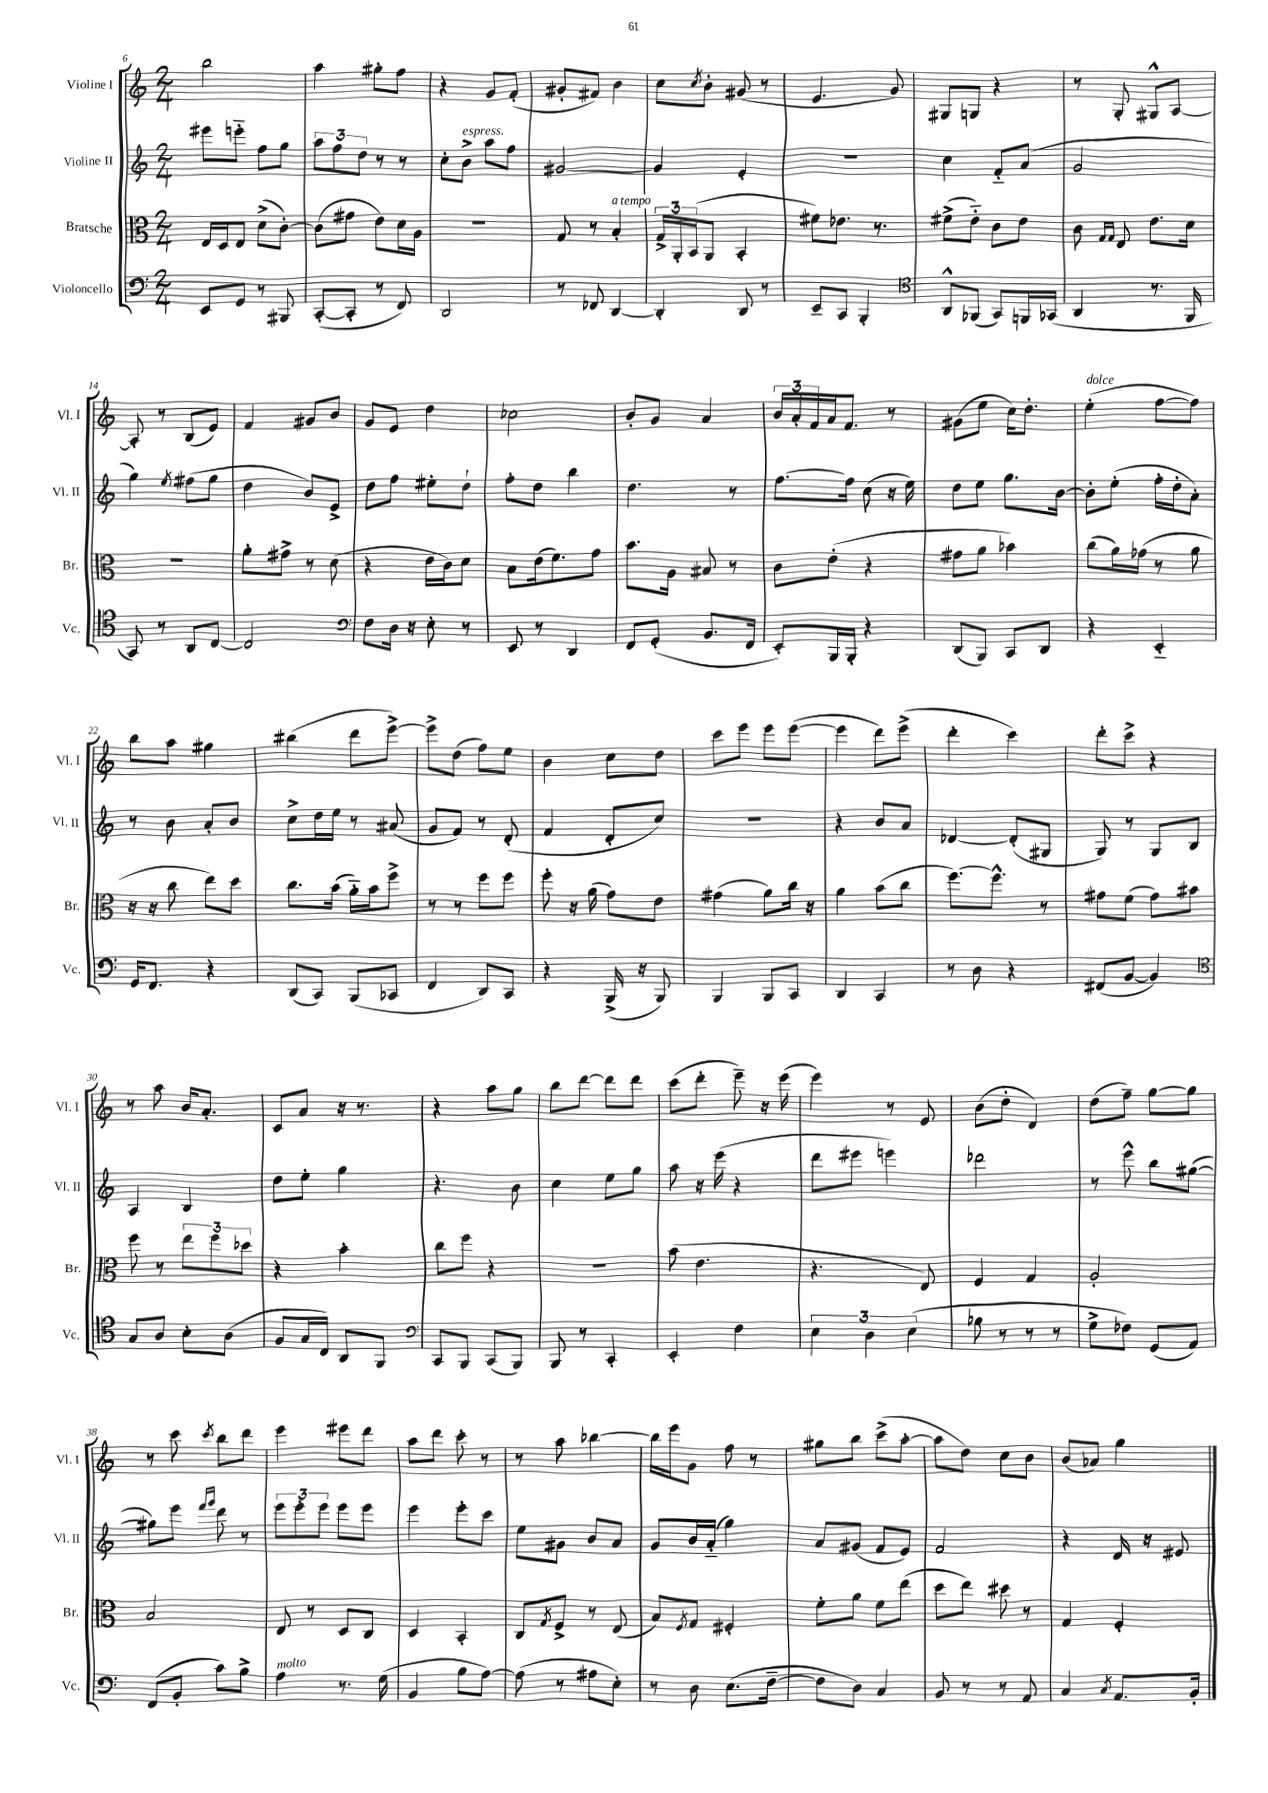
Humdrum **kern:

**kern	**kern	**kern	**kern
*staff4	*staff3	*staff2	*staff1
*clefF4	*clefC3	*clefG2	*clefG2
*k[]	*k[]	*k[]	*k[]
*M2/4	*M2/4	*M2/4	*M2/4
8EE	16E	8eee#	2bb
.	16D	.	.
8GG	8E	8eee'~	.
8r	(8d^	8ff	.
8BBB#	[8c')	8gg	.
=	=	=	=
([8CC'	(8c]	12aa	4aa
.	.	12ff	.
8CC']	8g#	.	.
.	.	12dd	.
8r	8e)	8r	8gg#'
8FF)	16d	8r	8ff
.	16A	.	.
=	=	=	=
2DD	2r	8cc'	4r
.	.	8b^	.
.	.	8aa	8g
.	.	8ff	(8f'
=	=	=	=
8r	8G	[2g#	8g#'
8FF-	8r	.	8f#)
[4DD	4B'	.	4b
=	=	=	=
4DD']	24G^	4g#]	8cc
.	24AA'	.	.
.	(24BB	.	.
.	.	.	8qcc
.	8AA	.	8b'
8DD	4BB'	4e'	(8g#
8r	.	.	8r
=	=	=	=
8EE~	8f#)	2r	4.e
8CC	8.e-	.	.
4BBB'	.	.	.
.	8.r	.	.
.	.	.	8g)
=	=	=	=
*clefC4	*	*	*
8AA^^	(8f#^	4cc	8G#
(8FF-	8e'~)	.	8G
8GG)	8c	8f'~	4r
16FF	8e	(8a	.
(16GG-	.	.	.
=	=	=	=
4AA	8c	2g	8r
.	16qqG	.	.
.	16qqG	.	.
.	8E	.	8G'
8.r	8.e	.	8G#^^
.	.	.	[8A
16FF	16d	.	.
=	=	=	=
8GG)	2r	4gg)	8A']
8r	.	.	8r
.	.	8qee	.
8AA	.	(8ff#	(8B
[8C	.	8gg	8e)
=	=	=	=
2C]	8a'	4dd	4f
.	8g#^	.	.
.	8r	8b)	8g#
.	(8d	8e^	8b
=	=	=	=
*clefF4	*	*	*
8F	4r	8dd	8g
16D	.	8ff	8e
16r	.	.	.
8E'	16e	8ee#'	4dd
.	16c)	.	.
8r	8d	8dd`	.
=	=	=	=
8EE	8B	8ff'	2cc-
8r	(16e	8dd	.
.	8.f)	.	.
4DD	.	4bb	.
.	8g	.	.
=	=	=	=
8FF	8.b	4.dd	8b'
(8GG'	.	.	8g
.	16A	.	.
8.BB	8B#	.	4a
.	8r	8r	.
16FF	.	.	.
=	=	=	=
8EE')	8c	[8.ff	24b
.	.	.	24a'
.	.	.	24f
16BBB	(8e'	.	16a
16BBB'	.	16ff]	8.f
4r	4r	(8cc	.
.	.	16r	8r
.	.	16ee)	.
=	=	=	=
(8DD	8g#	8dd	(8g#
8BBB)	8a	8ee	8ee
8CC	4b-)	8.gg	16cc)
.	.	.	8.dd'
8DD	.	.	.
.	.	[16b	.
=	=	=	=
4r	(8cc	8b']	(4ee'
.	16a)	(8ee'	.
.	(16g-	.	.
4EE'~	8r	16ff'	[8ff
.	.	16dd'	.
.	8a	8a')	8ff])
=	=	=	=
16GG	16r	8r	8bb
8.FF	16r	.	.
.	8cc	8b	8aa
4r	8ee)	8a'	4gg#
.	8dd	8b	.
=	=	=	=
(8DD	8.cc	8cc^	(4bb#
8CC)	.	16dd	.
.	(16b	16ee	.
(8BBB	16a'~)	8r	8ddd
.	16b	.	.
8CC-	8ff^	(8a#	[8eee^)
=	=	=	=
4FF	8r	8g	8eee^]
.	8r	8f)	(8dd
8DD)	8ff	8r	8ff)
8CC	8ff	(8d'	8ee
=	=	=	=
4r	8ff'	4f	4b
.	16r	.	.
.	(16a	.	.
(16BBB^	8g)	8d'	8cc
16r	.	.	.
8BBB)	8e	8cc)	8dd
=	=	=	=
4BBB	(4g#	2r	8ccc
.	.	.	8eee
8BBB	8a)	.	8eee
8CC	16cc	.	([8eee
.	16r	.	.
=	=	=	=
4DD	4a	4r	4eee]
4CC	(8b	8b	8ddd)
.	8cc	8a	(8eee^
=	=	=	=
8r	[8.ff)	[4d-	4ddd'
8D	.	.	.
.	8.ff^^]	.	.
4r	.	(8d-']	4ccc)
.	8r	8G#	.
=	=	=	=
(8FF#	8g#	8G)	8ddd'
[8BB	(8f	8r	8ccc^
4BB])	8g#)	8G	4r
.	8b#	8B	.
=	=	=	=
*clefC4	*	*	*
8G	8ff	4A	8r
8A	8r	.	8aa
8B'	12ee	4B	16b
.	.	.	8.a'
.	12ff	.	.
(8A	.	.	.
.	12dd-	.	.
=	=	=	=
8F	4r	8dd	8c
16G	.	8ee'	8a
16C)	.	.	.
8AA	4b'	4gg	16r
.	.	.	8.r
8FF	.	.	.
=	=	=	=
*clefF4	*	*	*
8CC	8cc	4.r	4r
8BBB	8ff	.	.
(8CC	4r	.	8aa
8BBB)	.	8b	8gg
=	=	=	=
8BBB	2r	4cc	8bb
8r	.	.	[8ddd
4CC'	.	8ee	8ddd]
.	.	8gg	8ddd
=	=	=	=
4EE'	(8b	8aa	(8ccc
.	4.e	16r	8ddd'
.	.	(16eee	.
4F	.	4r	8eee~)
.	.	.	16r
.	.	.	(16eee
=	=	=	=
6E	4.r	8ddd	4eee)
.	.	8eee#	.
6D	.	.	.
.	.	4eee)	8r
(6E	.	.	.
.	8E)	.	8e
=	=	=	=
8B-	4F	2ddd-	(8b
8r	.	.	8dd'
8r	4G	.	4d)
8r	.	.	.
=	=	=	=
8G^	2A'	8r	(8dd
8F-)	.	8eee^^	8ff~)
(8GG	.	8bb	[8gg
8AA)	.	([8gg#	8gg]
=	=	=	=
(8FF	2B	8gg#])	8r
8BB'	.	8eee	8ccc
.	.	16qqfff	.
.	.	16qqggg	8qccc
8c)	.	8ddd	8bb
8B^	.	8r	8ddd
=	=	=	=
4A	8E	12eee	4eee
.	.	12eee'	.
.	8r	.	.
.	.	12eee	.
8.r	8D	8eee	8eee#
.	8C	8eee	8ddd
(16G	.	.	.
=	=	=	=
4BB	4D	4eee	8aa
.	.	.	8ddd
8B	4BB'	8eee'	8ccc'
[8A)	.	8ccc	8r
=	=	=	=
(8A]	8C	8ee	8r
.	8qG	.	.
8r	8F^	8g#	8aa
8A#	8r	8b	[4bb-
8E')	(8E	8a	.
=	=	=	=
8r	8B)	8g	16bb-]
.	.	.	16eee
.	8qF	.	.
8D	8G	16b	8g
.	.	(16a'~	.
(8.E	4F#'	4gg)	8ff
.	.	.	8r
[16F~	.	.	.
=	=	=	=
8F]	8f'	8a	8gg#
8D)	8a	(8g#	8bb
4C	8f	8f	(8ccc^
.	(8ee	8e)	[8aa'
=	=	=	=
8BB	8dd	2f	8aa]
8r	8ee)	.	8dd)
8r	8dd#	.	8cc
8AA	8r	.	8b
=	=	=	=
4C	4G	4r	(8b
.	.	.	8a-)
8qC	.	.	.
8.AA	4F'	16d	4gg
.	.	16r	.
.	.	8e#	.
16BB'	.	.	.
==	==	==	==
*-	*-	*-	*-
